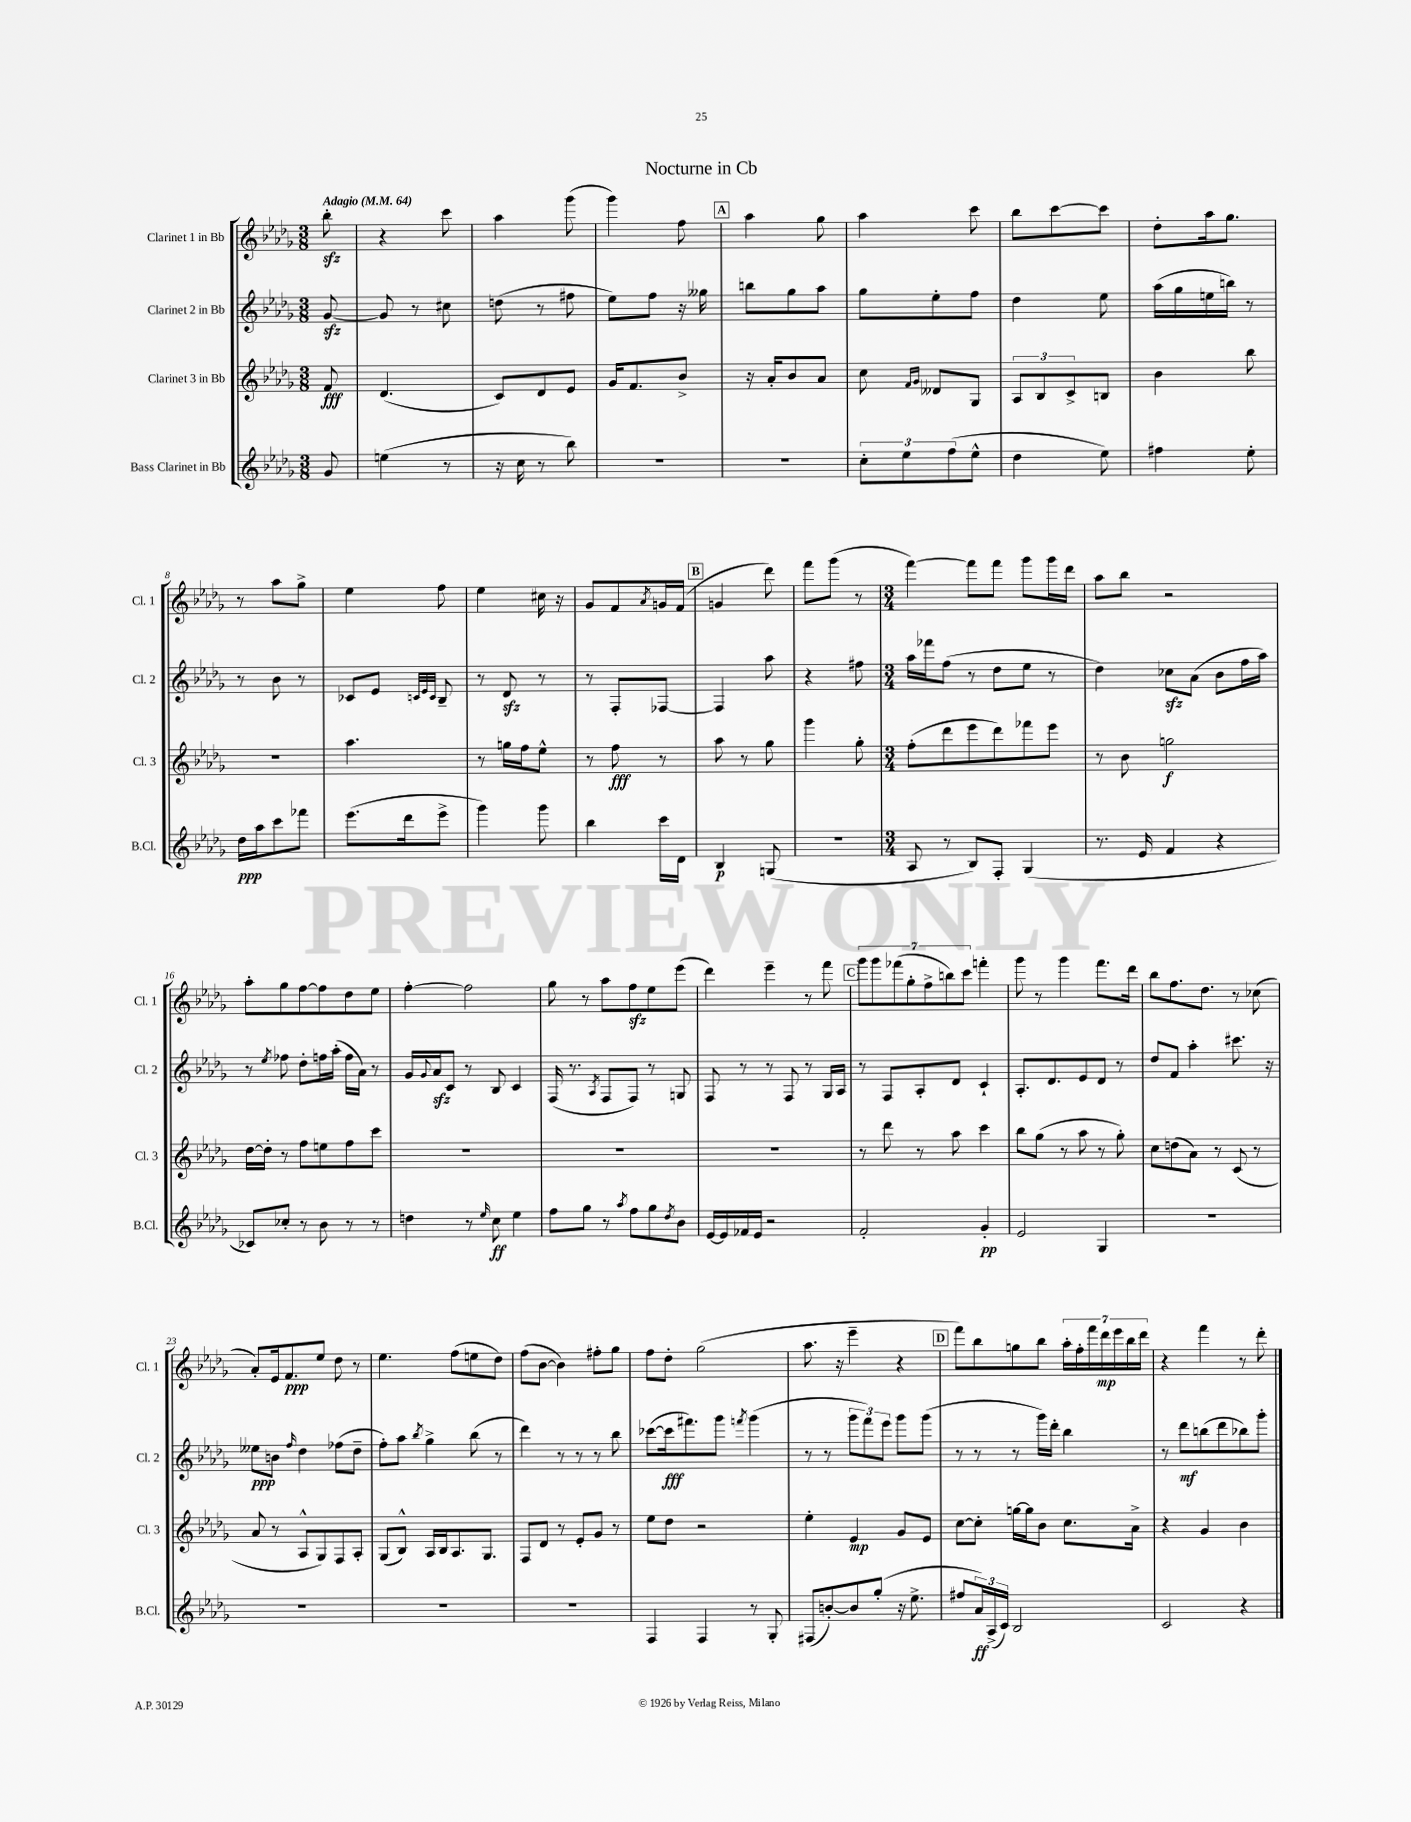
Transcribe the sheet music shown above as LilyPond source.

\header { title = "Nocturne in Cb" }
<<
\new StaffGroup <<
\new Staff = "s0" \with { instrumentName = "Clarinet 1 in Bb" shortInstrumentName = "Cl. 1" } {
    \clef treble \key des \major \numericTimeSignature \time 3/8 \partial 8 \tempo "Adagio" 4 = 64
    bes''8-.\sfz |
    r4 c'''8 |
    aes''4 ges'''8( |
    ges'''4) f''8 |
    \mark \markup { \box "A" } aes''4 ges''8 |
    aes''4 c'''8 |
    bes''8 c'''8~ c'''8 |
    des''8-. aes''16 ges''8. |
    r8 aes''8 ges''8-> |
    ees''4 f''8 |
    ees''4 cis''16 r16 |
    ges'8 f'8 \acciaccatura { aes'8 } g'16 f'16( |
    \mark \markup { \box "B" } g'4 des'''8) |
    f'''8 ges'''8( r8 |
    \numericTimeSignature \time 3/4 f'''4~) f'''8 f'''8 ges'''8 ges'''16 des'''16 |
    aes''8 bes''8 r2 |
    aes''8-. ges''8 f''8~ f''8 des''8 ees''8 |
    f''4~-. f''2 |
    ges''8 r8 aes''8 f''8\sfz ees''8 ees'''8( |
    des'''4) ees'''4-- r8 f'''8 |
    \mark \markup { \box "C" } \tuplet 7/4 { ges'''8 ges'''8 fes'''8( ges''8-. f''8-> b''8) c'''8 } f'''4-. |
    ges'''8 r8 ges'''4 f'''8. des'''16 |
    bes''8 f''8. des''8. r8 ces''8( |
    aes'8-.) ees'16 f'8.\ppp ees''8 des''8 r8 |
    ees''4. f''8( e''8 des''8) |
    f''8( bes'8~ bes'4) fis''8-. ges''8 |
    f''8 des''8-. ges''2( |
    aes''8. r16 ees'''4-- r4 |
    \mark \markup { \box "D" } f'''8) bes''8 g''8 bes''8 \tuplet 7/4 { aes''16-. f''16-. f'''16 des'''16\mp ees'''16 bes''16 des'''16 } |
    r4 f'''4 r8 des'''8-. \bar "|." |
}
\new Staff = "s1" \with { instrumentName = "Clarinet 2 in Bb" shortInstrumentName = "Cl. 2" } {
    \clef treble \key des \major \numericTimeSignature \time 3/8 \partial 8
    ges'8~\sfz |
    ges'8 r8 cis''8 |
    d''8( r8 fis''8 |
    ees''8) f''8 r16 geses''16 |
    \mark \markup { \box "A" } b''8 ges''8 aes''8 |
    ges''8 ees''8-. f''8 |
    des''4 ees''8 |
    aes''16( ges''16 e''16 b''16) r8 |
    r8 bes'8 r8 |
    ces'8 ees'8 \grace { c'32 ees'32 c'32 } bes8-- |
    r8 des'8\sfz r8 |
    r8 f8-. fes8~ |
    \mark \markup { \box "B" } fes4 aes''8 |
    r4 fis''8 |
    \numericTimeSignature \time 3/4 aes''16 fes'''16 f''8( r8 des''8 ees''8 r8 |
    des''4) ces''8\sfz aes'8( bes'8 f''16 aes''16) |
    r8 \acciaccatura { ees''8 } fes''8 des''8-. f''16 aes''16-.( f''16 aes'16) r8 |
    ges'16 \appoggiatura { ges'8 } aes'16\sfz c'8 r8 bes8 c'4 |
    f16( r8. \acciaccatura { aes8 } f8 f8) r8 g8 |
    f8 r8 r8 f8 r8 ges16 aes16 |
    \mark \markup { \box "C" } r8 f8 aes8-. des'8 c'4-! |
    aes8.-. des'8. ees'8 des'8 r8 |
    des''8 f'8 aes''4-. cis'''8. r16 |
    eeses''8\ppp b'8 \grace { f''16 } des''4 fes''8( des''8-- |
    f''8-.) aes''8 \acciaccatura { bes''8 } ges''4-> bes''8( r8 |
    des'''4) r8 r8 r8 bes''8 |
    ces'''8~( ces'''16\fff fis'''8.) ges'''8 \acciaccatura { f'''8 } ges'''4( |
    r8 r8 \tuplet 3/2 { ges'''8 f'''8) ees'''8 } ges'''8 ges'''8( |
    \mark \markup { \box "D" } r8 r8 r8 ges'''16) des'''16-. bes''4 |
    r8 des'''8\mf b''8( des'''8 bes''8) ges'''8-. \bar "|." |
}
\new Staff = "s2" \with { instrumentName = "Clarinet 3 in Bb" shortInstrumentName = "Cl. 3" } {
    \clef treble \key des \major \numericTimeSignature \time 3/8 \partial 8
    f'8\fff |
    des'4.( |
    c'8) des'8 ees'8 |
    ges'16 f'8. bes'8-> |
    \mark \markup { \box "A" } r16 aes'16-. bes'8 aes'8 |
    c''8 \grace { f'16 ges'16 } deses'8 ges8 |
    \tuplet 3/2 { aes8 bes8 c'8-> } b8 |
    bes'4 bes''8 |
    R4. |
    aes''4. |
    r8 g''16 f''16 ees''8-^ |
    r8 f''8\fff r8 |
    \mark \markup { \box "B" } aes''8 r8 ges''8 |
    ges'''4 ges''8-. |
    \numericTimeSignature \time 3/4 f''8-.( des'''8 ees'''8 des'''8) fes'''8 ees'''8 |
    r8 bes'8 g''2\f |
    des''16~ des''16-. r8 f''8 e''8 f''8 c'''8 |
    R2. |
    R2. |
    R2. |
    \mark \markup { \box "C" } r8 des'''8 r8 aes''8 c'''4 |
    bes''8 ges''8( r8 aes''8 r8 ges''8-.) |
    c''8 d''8( aes'8) r8 c'8( r8 |
    aes'8 r8 aes8-^ ges8) f8 aes8-. |
    ges8( bes8-^) aes16 bes16 aes8. ges8. |
    f8 des'8 r8 ees'8-. ges'8 r8 |
    ees''8 des''8 r2 |
    ees''4-. ees'4\mp ges'8 ees'8 |
    \mark \markup { \box "D" } c''8~ c''8-. g''16~ g''16 bes'8 c''8. aes'16-> |
    r4 ges'4 bes'4 \bar "|." |
}
\new Staff = "s3" \with { instrumentName = "Bass Clarinet in Bb" shortInstrumentName = "B.Cl." } {
    \clef treble \key des \major \numericTimeSignature \time 3/8 \partial 8
    ges'8 |
    e''4( r8 |
    r16 c''16 r8 bes''8) |
    R4. |
    \mark \markup { \box "A" } R4. |
    \tuplet 3/2 { c''8-. ees''8 f''8( } ees''8-^ |
    des''4 ees''8) |
    fis''4 ees''8-. |
    des''16\ppp aes''16 c'''8 fes'''8 |
    ees'''8.( des'''16 ees'''8-> |
    ges'''4) ges'''8 |
    bes''4 c'''16 des'16 |
    \mark \markup { \box "B" } bes4\p g8( |
    R4. |
    \numericTimeSignature \time 3/4 aes8 r8 bes8) f8-. ges4( |
    r8. ees'16 f'4 r4 |
    ces'8) ces''8-. r8 bes'8 r8 r8 |
    d''4 r8 \grace { ees''16 } c''8\ff ees''4 |
    f''8 ges''8 r8 \acciaccatura { aes''8 } f''8 ges''8 \acciaccatura { des''8 } bes'8 |
    ees'16~ ees'16 fes'16 ees'16 r2 |
    \mark \markup { \box "C" } f'2-. ges'4-.\pp |
    ees'2 ges4 |
    R2. |
    R2. |
    R2. |
    R2. |
    f4 f4 r8 ges8-. |
    fis8( b'8~-.) b'8 ges''8-.( r16 ees''8.-> |
    \mark \markup { \box "D" } fis''8 \tuplet 3/2 { aes'16\ff) aes16->( c'16) } bes2 |
    c'2 r4 \bar "|." |
}
>>
>>
